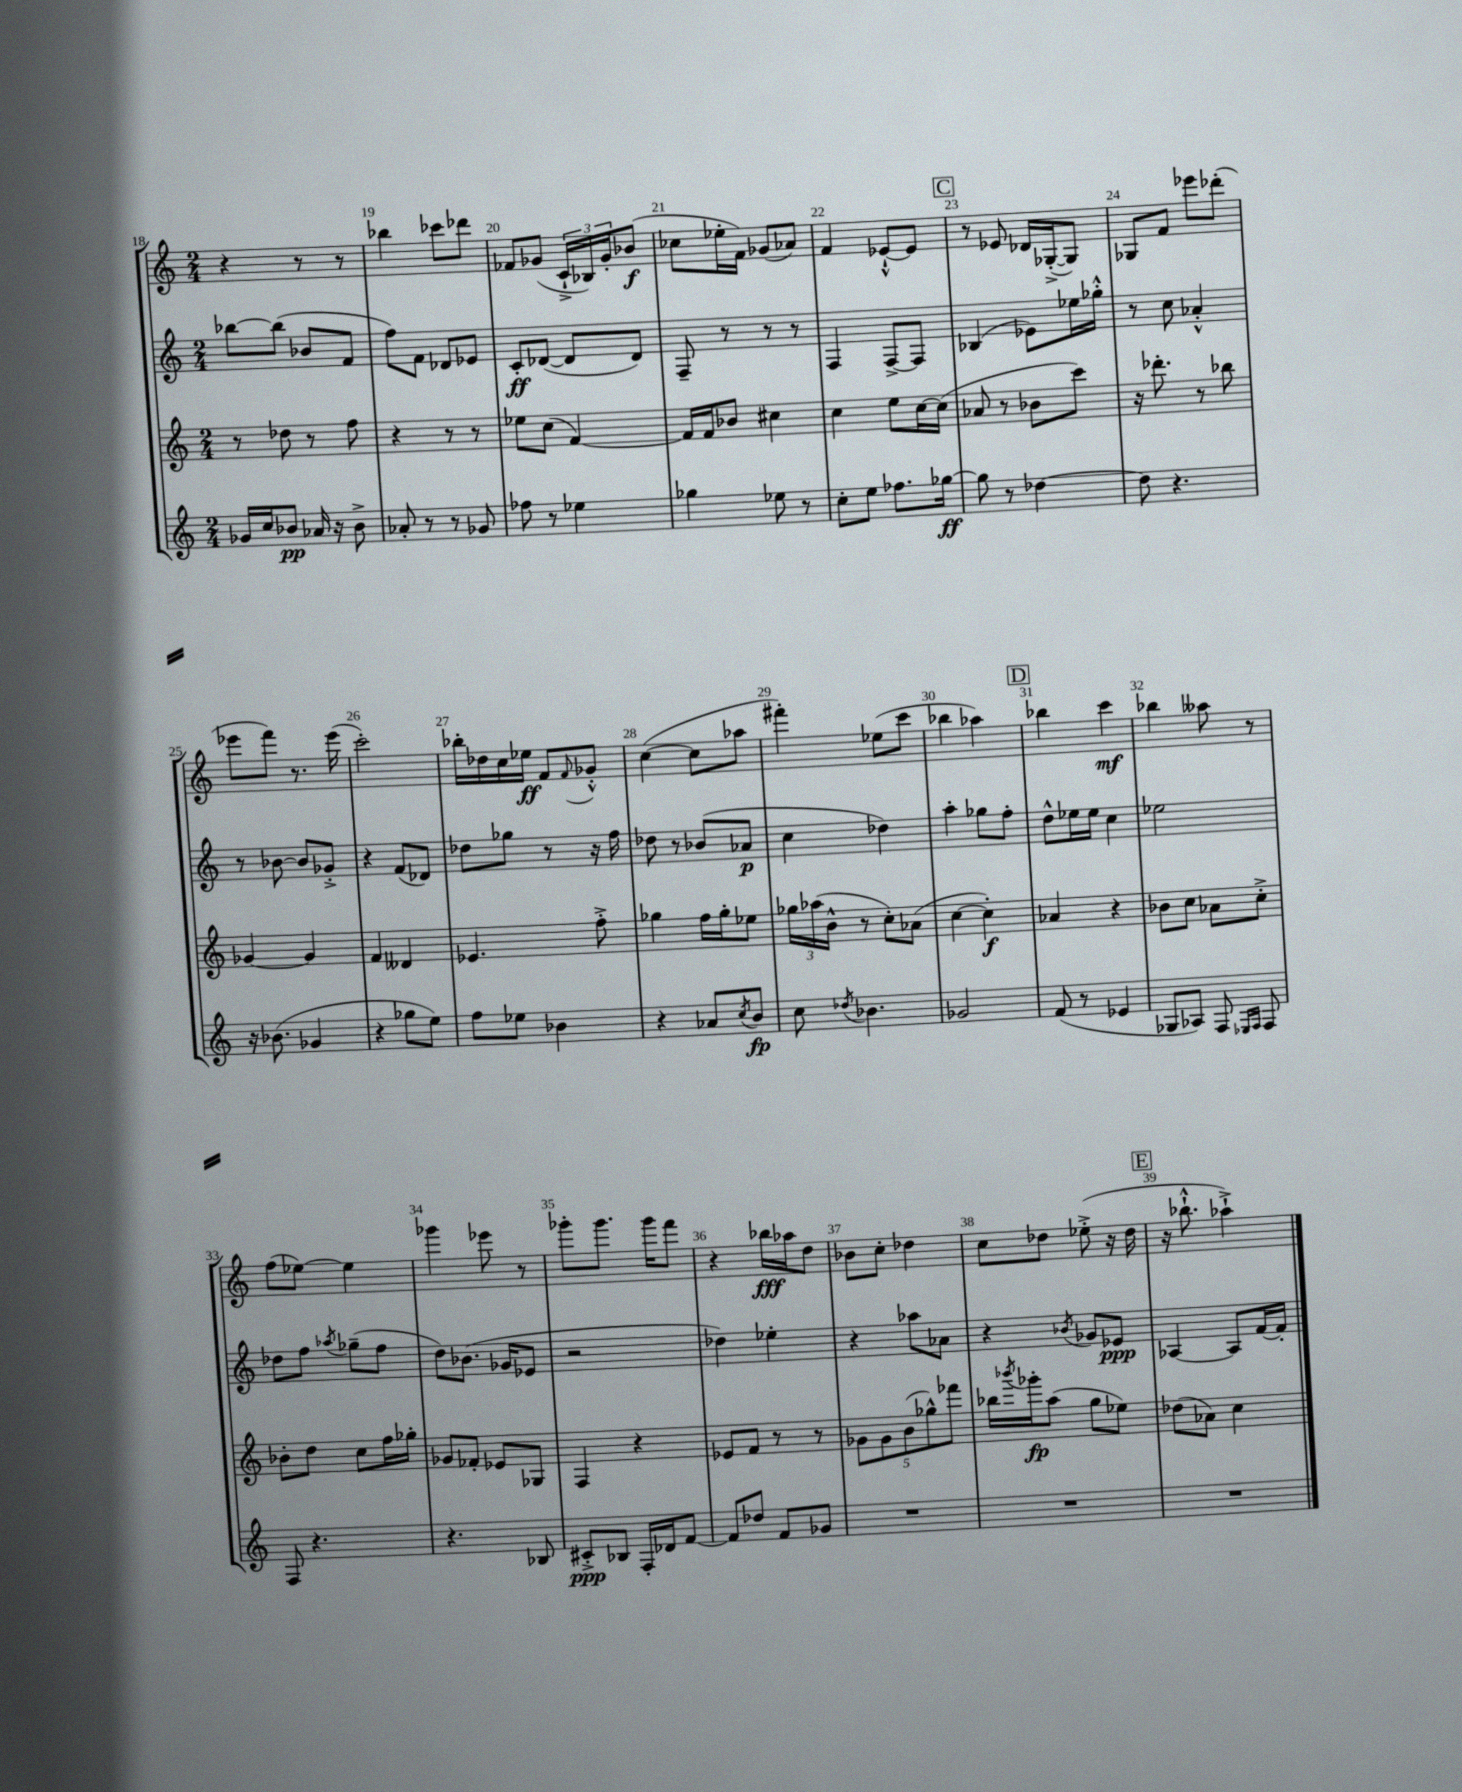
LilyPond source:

<<
\new StaffGroup <<
\new Staff = "s0" {
    \clef treble \key c \major \numericTimeSignature \time 2/4
    r4 r8 r8 |
    bes''4 ces'''8 des'''8 |
    fes'8 ges'8( \tuplet 3/2 { c'16-!-> bes16) ges'16-. } bes'8\f( |
    ces''8 ees''16-. f'16) ges'8( aes'8) |
    f'4 ees'8~-!-^ ees'8 |
    \mark \markup { \box "C" } r8 ees'8 des'16 ges16~-.->( ges8) |
    ges8 f'8 ees'''8 des'''8-.( |
    ees'''8 f'''8) r8. ees'''16( |
    c'''2-.) |
    bes''16-. des''16 c''16 ees''16\ff f'8 \appoggiatura { f'8 } ges'8-.-^ |
    c''4~( c''8 aes''8 |
    fis'''4-.) ees''8( c'''8 |
    bes''4 aes''4) |
    \mark \markup { \box "D" } bes''4 c'''4\mf |
    bes''4 aeses''8 r8 |
    f''8( ees''8~) ees''4 |
    ges'''4 ees'''8 r8 |
    ges'''8-. ges'''8. ges'''16 f'''8 |
    r4 bes''16\fff aes''16 d''8 |
    bes'8 c''8-. des''4 |
    c''8 des''8 ees''8-.->( r16 des''16 |
    \mark \markup { \box "E" } r16 bes''8.-!-^ aes''4-!->) \bar "|." |
}
\new Staff = "s1" {
    \clef treble \key c \major \numericTimeSignature \time 2/4
    bes''8~ bes''8( bes'8 f'8 |
    f''8) f'8 des'8 ees'8 |
    c'8-.\ff des'8~( des'8 des'8) |
    f8-- r8 r8 r8 |
    f4 f8~-> f8 |
    \mark \markup { \box "C" } bes4( ees'8) ees''16 ges''16-.-^ |
    r8 c''8 aes'4-.-^ |
    r8 bes'8~ bes'8 ges'8-.-> |
    r4 f'8( des'8) |
    des''8 ges''8 r8 r16 f''16 |
    des''8 r8 bes'8( aes'8\p |
    c''4 des''4) |
    a''4-. ges''8 f''8-. |
    \mark \markup { \box "D" } d''8-^ ees''16 ees''16 c''4 |
    ees''2 |
    des''8 f''8 \acciaccatura { aes''8 } ges''8--( f''8 |
    d''8) bes'8.( ges'16 ees'8 |
    r2 |
    des''4) ees''4-. |
    r4 aes''8 aes'8 |
    r4 \acciaccatura { bes'8 } ges'8 ees'8\ppp |
    \mark \markup { \box "E" } aes4~ aes8 f'16~ f'16-. \bar "|." |
}
\new Staff = "s2" {
    \clef treble \key c \major \numericTimeSignature \time 2/4
    r8 des''8 r8 f''8 |
    r4 r8 r8 |
    ees''8 c''8( f'4~) |
    f'16 f'16 bes'8 cis''4 |
    c''4 e''8 c''16~ c''16( |
    \mark \markup { \box "C" } aes'8 r8 bes'8 c'''8) |
    r16 des'''8.-. r8 bes''8 |
    ges'4~ ges'4 |
    f'4 deses'4 |
    ees'4. f''8-.-> |
    ges''4 f''16 ges''16-. ees''8 |
    \tuplet 3/2 { ges''16 aes''16( b'16-^ } r8 c''8-.) aes'8( |
    c''4~ c''4-.\f) |
    \mark \markup { \box "D" } aes'4 r4 |
    bes'8 c''8 aes'8 c''8-.-> |
    bes'8-. d''8 c''8 f''16 ges''16-. |
    ges'8 fes'8-. ees'8 ges8 |
    f4 r4 |
    ees'8 f'8 r8 r8 |
    \tuplet 5/4 { ges'8 ges'8 b'8( ges''8-^) fes'''8 } |
    bes''16 \acciaccatura { bes'''8 } ges'''16-.\fp a''8( g''8 ees''8) |
    \mark \markup { \box "E" } des''8( aes'8) c''4 \bar "|." |
}
\new Staff = "s3" {
    \clef treble \key c \major \numericTimeSignature \time 2/4
    ges'16 c''16 bes'8\pp aes'16 r16 bes'8-> |
    aes'8-. r8 r8 ges'8 |
    fes''8 r8 ees''4 |
    ges''4 ees''8 r8 |
    c''8-. e''8 fes''8. ges''16~\ff |
    \mark \markup { \box "C" } ges''8 r8 des''4~ |
    des''8 r4. |
    r16 bes'8.( ges'4 |
    r4 ges''8 e''8) |
    f''8 ees''8 bes'4 |
    r4 aes'8 \acciaccatura { c''8 } b'8\fp |
    c''8 \acciaccatura { des''8 } bes'4. |
    ges'2 |
    \mark \markup { \box "D" } f'8( r8 ees'4 |
    ges8 aes8) f8 \grace { ees16 f16 } f8 |
    f8 r4. |
    r4. bes8 |
    cis'8-.->\ppp bes8 f16-. des'16 f'8~ |
    f'8 des''8 f'8 ges'8 |
    R2 |
    R2 |
    \mark \markup { \box "E" } R2 \bar "|." |
}
>>
>>
\layout { \context { \Score currentBarNumber = #18 \override BarNumber.break-visibility = ##(#f #t #t) barNumberVisibility = #all-bar-numbers-visible } }
